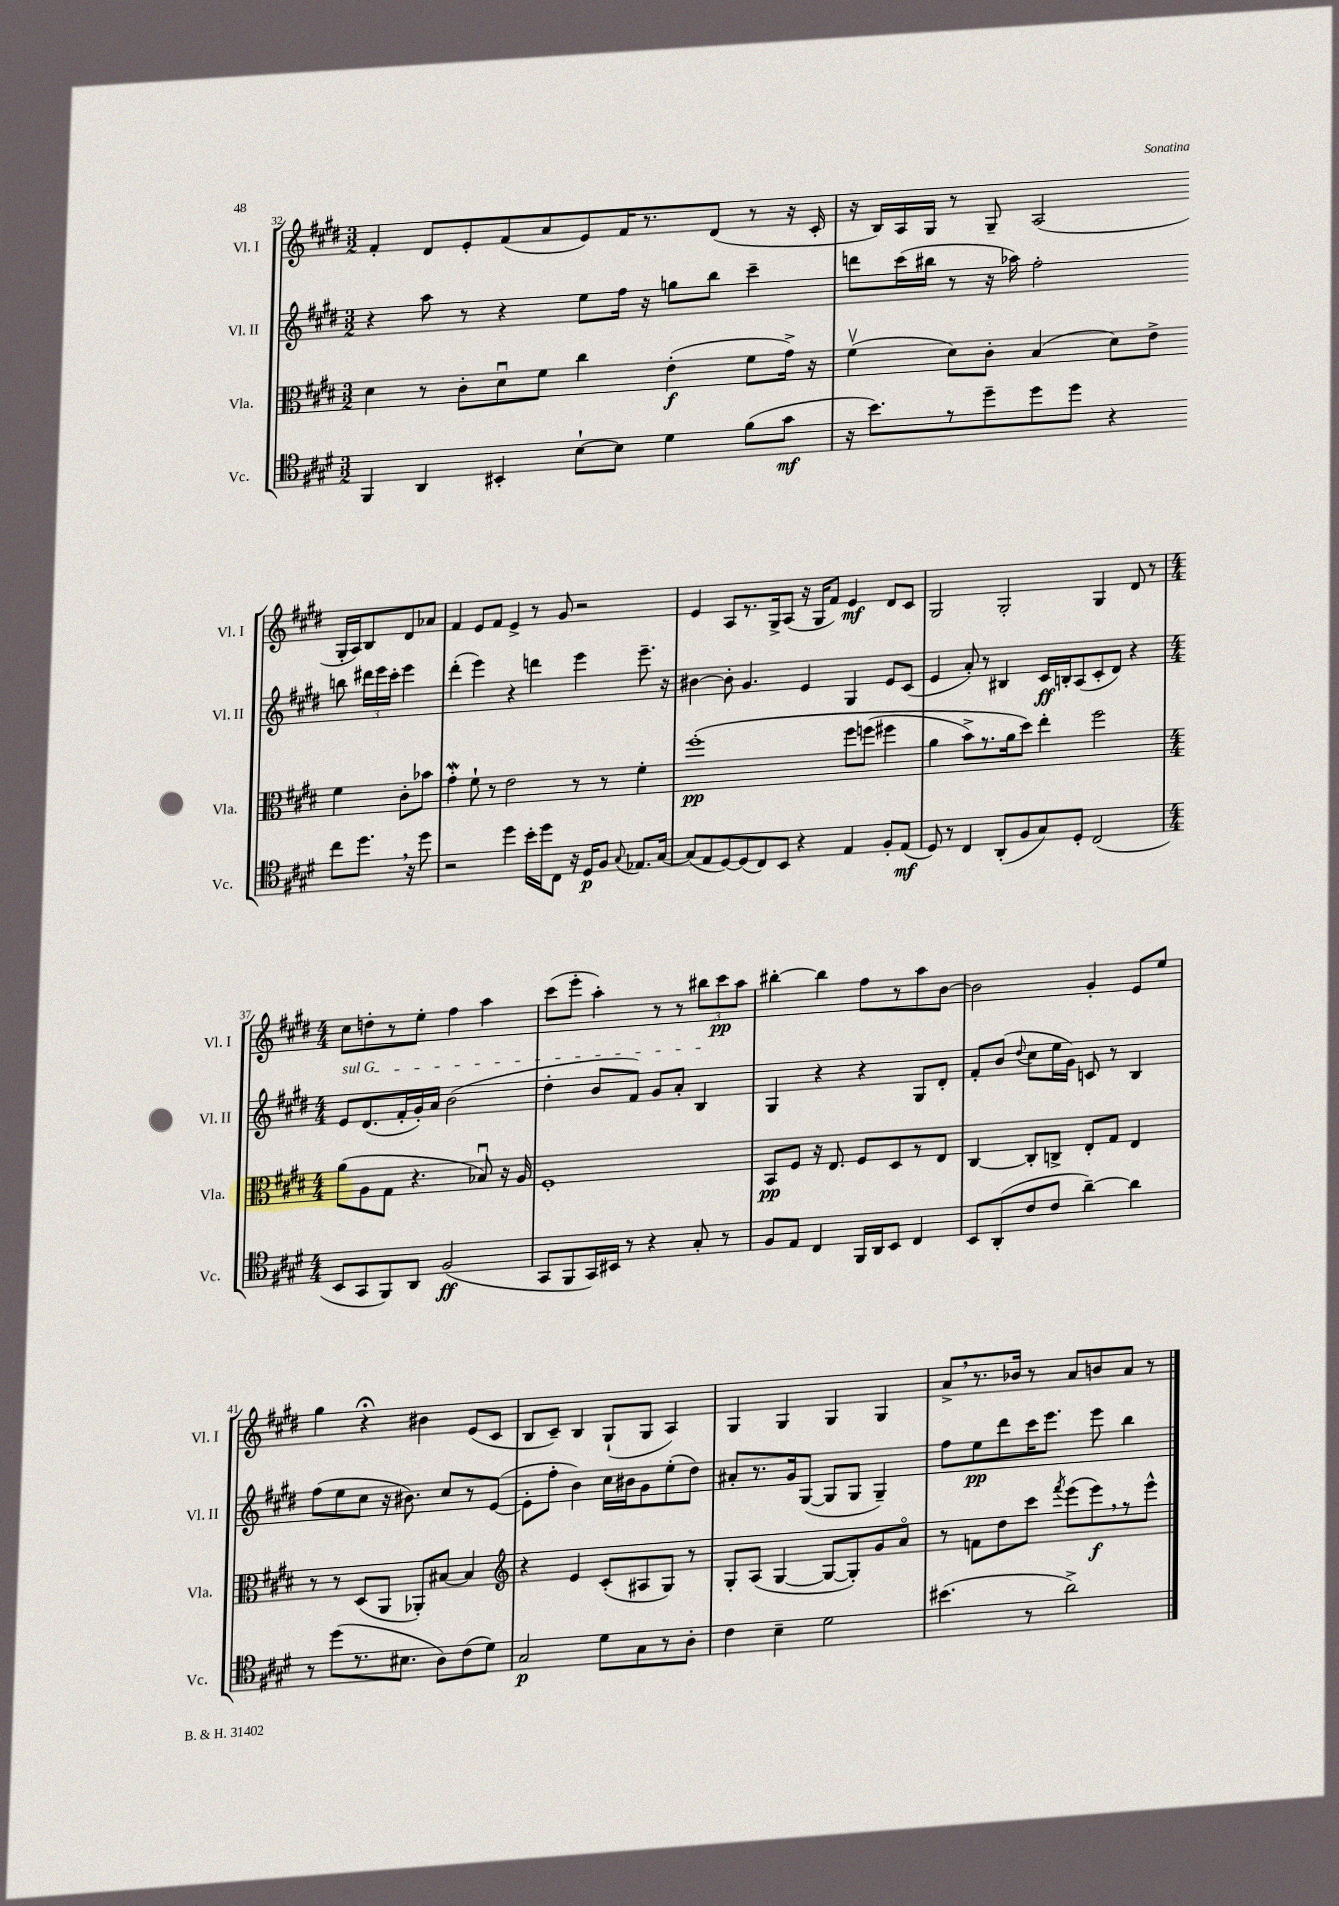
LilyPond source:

<<
\new StaffGroup <<
\new Staff = "s0" \with { instrumentName = "Vl. I" shortInstrumentName = "Vl. I" } {
    \clef treble \key e \major \numericTimeSignature \time 3/2
    \autoBeamOff fis'4-. dis'8[ e'8-. fis'8( a'8 e'8) fis'16 r8. dis'8]( r8 r16 cis'16-. |
    r16 b16[) a16 gis16] r8 gis8-- a2( gis16[-. a16) b8 dis'8 aes'8] |
    fis'4 e'8[ fis'8] e'4-> r8 gis'8 r2 |
    e'4 a8[ r8. gis16-> a8]( r16 gis16[ fis'8]) e'4\mf dis'8[ cis'8] |
    gis2 gis2-. gis4 dis'8 r8 |
    \numericTimeSignature \time 4/4 cis''8[ d''8-. r8 e''8]-. fis''4 a''4 |
    cis'''8[( e'''8]-. a''4-.) r8 r8 \tuplet 3/2 { bis''8[ cis'''8\pp a''8] } |
    bis''4~-. bis''4 fis''8[ r8 a''8 b'8]~ |
    b'2 gis'4-. e'8[ e''8] |
    gis''4 r4\fermata bis'4 e'8[( cis'8] |
    b8[ cis'8]--) b4 gis8[-!( gis8] a4) |
    gis4 gis4 gis4 gis4 |
    a'8[-> \breathe r8. bes'16] r8 a'8[ b'8 a'8] r8 \bar "|." |
}
\new Staff = "s1" \with { instrumentName = "Vl. II" shortInstrumentName = "Vl. II" } {
    \clef treble \key e \major \numericTimeSignature \time 3/2
    \autoBeamOff r4 a''8 r8 r4 e''8[ fis''16] r16 g''8[ b''8] cis'''4-- |
    d'''8[ cis'''16( bis''16] r8 r16 aes''16) fis''2-. b''8 \tuplet 3/2 { dis'''16[ e'''16 cis'''16]-. } e'''4 |
    dis'''4-.( e'''4) r4 d'''4 e'''4 e'''8.-- r16 |
    bis'4~ bis'8-. gis'4. e'4 gis4 e'8[ cis'8]( |
    e'4 a'8-.) r8 bis4 cis'16[\ff b16-. a8( cis'8-. dis'8]) r4 |
    \numericTimeSignature \time 4/4 \once \override TextSpanner.bound-details.left.text = \markup { \italic "sul G" } e'8[\startTextSpan dis'8.( fis'16-. gis'16-.) a'16] b'2( |
    dis''4-. b'8[ fis'8]) gis'8[ a'8]-. b4\stopTextSpan |
    gis4 r4 r4 gis8[ dis'8]-. |
    fis'8[-. b'8]( \appoggiatura { dis''8 } cis''8[ e''16 gis'16]) c'8 r8 b4 |
    fis''8[( e''8 cis''8] r16 bis'8.) cis''8[ r8 e'8]~( |
    e'8[-. fis''8]-. b'4) cis''16[ bis'16 gis'8 e''8-.( dis''8]) |
    ais'8[-. r8. gis'16 gis8]~( gis8[ gis8] gis4--) |
    fis''8[ e''8\pp dis'''8 cis'''16 e'''8.] e'''8 b''4 \bar "|." |
}
\new Staff = "s2" \with { instrumentName = "Vla." shortInstrumentName = "Vla." } {
    \clef alto \key e \major \numericTimeSignature \time 3/2
    \autoBeamOff dis'4 r8 cis'8[-. dis'8\downbow fis'8] cis''4 e'4-.\f( fis'8[ gis'16]->) r16 |
    fis'4\upbow( dis'8[) cis'8]-. b4( dis'8[) e'8]-> fis'4 cis'8[-. bes'8] |
    gis'4-.\mordent fis'8-! r8 e'2 r8 r8 fis'4-. |
    fis''1-.\pp\( fis''8[ f''8]( fis''4 |
    a'4 b'8[->) r8. a'16 dis''8]\) e''4-. fis''2 |
    \numericTimeSignature \time 4/4 a'8[( a8 gis8] r4. bes8\downbow) r16 a16 |
    fis1-. |
    b,8[\pp fis8] r16 e8. fis8[ dis8 r8 e8] |
    cis4~ cis8[-. c8]-> e8[-. gis8] e4 |
    r8 r8 dis8[( a,8] aes,8[-.) bis8]~ bis4 |
    \clef treble r4 e'4 cis'8[-.( ais8 gis8]) r8 |
    gis8[-. a8]( gis4~ gis8[~ gis8-.) gis'8 a'8]\flageolet |
    r8 f'8[ dis''8 cis'''8] \acciaccatura { fis'''8 } e'''8[( e'''8\f) \breathe r8 e'''8]-^ \bar "|." |
}
\new Staff = "s3" \with { instrumentName = "Vc." shortInstrumentName = "Vc." } {
    \clef tenor \key e \major \numericTimeSignature \time 3/2
    \autoBeamOff fis,4 a,4 bis,4-. b8[~-! b8] dis'4 fis'8[( gis'8]\mf |
    r16 b'8.[) r8 dis''8-- dis''8 dis''8] r4 cis''8[ dis''8.] \breathe r16 dis''8 |
    r2 dis''4 b'16[-. dis''16 cis8] r16 dis16[\p fis8] \appoggiatura { gis8 } ees8.[ gis16]~ |
    gis8[( e8 dis8~) dis8( cis8) b,8] r4 e4 fis8[-. e8]\mf( |
    dis8) r8 cis4 a,8[-.( fis8 gis8) dis8]-. cis2( |
    \numericTimeSignature \time 4/4 b,8[ gis,8 fis,8) a,8] fis2\ff( |
    gis,8[ fis,8 gis,16) bis,16] r8 r4 gis8-. r8 |
    fis8[ e8] cis4 fis,16[ a,16 b,8] cis4 |
    b,8[ a,8-.( cis'8 cis'8] a'4~--) a'4 |
    r8 dis''8[( r8. bis8.] a8[) cis'8( dis'8]) |
    gis2\p dis'8[ gis8 r8 a8]-. |
    cis'4 b4-- dis'2 |
    bis'4.( r8 a'2->) \bar "|." |
}
>>
>>
\layout { \context { \Score currentBarNumber = #32 } }
